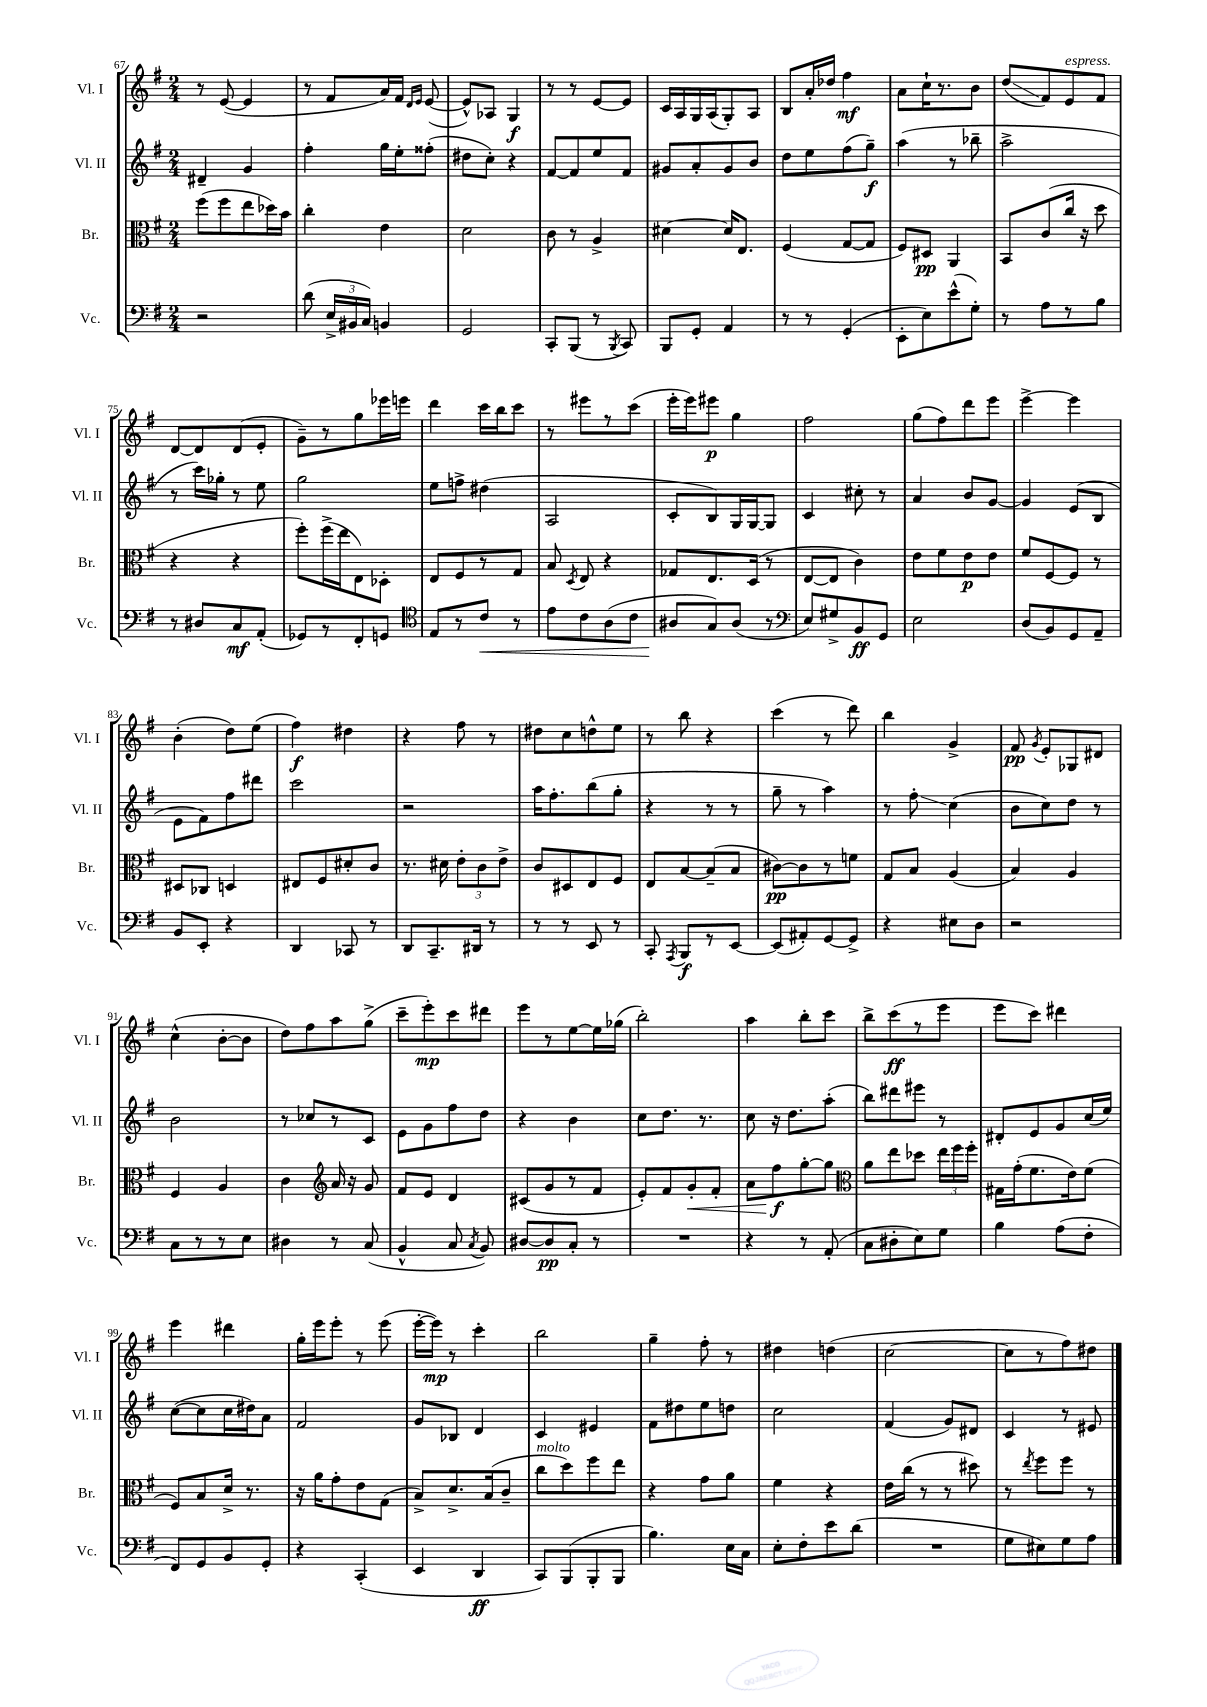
<<
\new StaffGroup <<
\new Staff = "s0" \with { instrumentName = "Vl. I" shortInstrumentName = "Vl. I" } {
    \clef treble \key g \major \numericTimeSignature \time 2/4
    \autoBeamOff r8 e'8~( e'4 |
    r8 fis'8[ a'16) fis'16] \grace { d'16[ e'16] } e'8~( |
    e'8[-^) aes8] g4\f |
    r8 r8 e'8[~ e'8] |
    c'16[ a16 g16 a16( g8-.) a8] |
    b8[ a'16-. des''16] fis''4\mf |
    a'8[ c''16-! r8. b'8] |
    d''8[\glissando( fis'8) e'8^\markup { \italic "espress." } fis'8] |
    d'8[~ d'8 d'8( e'8]-. |
    g'8[--) r8 g''8 ees'''16 e'''16] |
    d'''4 c'''16[ b''16 c'''8] |
    r8 eis'''8[ r8 c'''8]( |
    e'''16[-. e'''16) eis'''8]\p g''4 |
    fis''2 |
    g''8[( fis''8) d'''8 e'''8] |
    e'''4~-> e'''4 |
    b'4-.( d''8[) e''8]( |
    fis''4\f) dis''4 |
    r4 fis''8 r8 |
    dis''8[ c''8 d''8-^ e''8] |
    r8 b''8 r4 |
    c'''4( r8 d'''8) |
    b''4 g'4-> |
    fis'8\pp \acciaccatura { g'8 } e'8[-. ges8 dis'8] |
    c''4-^( b'8[~-. b'8] |
    d''8[) fis''8 a''8 g''8]->( |
    c'''8[-- e'''8-.\mp) c'''8 dis'''8] |
    e'''8[ r8 e''8~ e''16 ges''16]( |
    b''2-.) |
    a''4 b''8[-. c'''8] |
    b''8[-> c'''8\ff( r8 e'''8] |
    e'''8[ c'''8]) dis'''4 |
    e'''4 dis'''4 |
    g''16[-. e'''16 e'''8]-. r8 e'''8( |
    e'''16[~-. e'''16]\mp) r8 c'''4-. |
    b''2 |
    g''4-- fis''8-. r8 |
    dis''4 d''4( |
    c''2~ |
    c''8[ r8 fis''8) dis''8] \bar "|." |
}
\new Staff = "s1" \with { instrumentName = "Vl. II" shortInstrumentName = "Vl. II" } {
    \clef treble \key g \major \numericTimeSignature \time 2/4
    \autoBeamOff dis'4-- g'4 |
    fis''4-. g''16[ e''16-. fisis''8]-.( |
    dis''8[ c''8]-.) r4 |
    fis'8[~ fis'8 e''8 fis'8] |
    gis'8[ a'8-. gis'8 b'8] |
    d''8[ e''8 fis''8( g''8]--\f) |
    a''4( r8 bes''8-- |
    a''2-> |
    r8 c'''16[) ges''16]-. r8 e''8 |
    g''2 |
    e''8[ f''8]-> dis''4( |
    a2 |
    c'8[-. b8) g16 g16~ g8] |
    c'4 cis''8-. r8 |
    a'4 b'8[ g'8]~ |
    g'4 e'8[( b8] |
    e'8[ fis'8) fis''8 dis'''8] |
    c'''2 |
    r2 |
    a''16[ fis''8.-. b''8( g''8]-. |
    r4 r8 r8 |
    g''8-- r8 a''4) |
    r8 fis''8-.\glissando c''4( |
    b'8[ c''8) d''8] r8 |
    b'2 |
    r8 ces''8[ r8 c'8] |
    e'8[ g'8 fis''8 d''8] |
    r4 b'4 |
    c''8[ d''8.] r8. |
    c''8 r16 d''8.[ a''8]-.( |
    b''8[) dis'''8 eis'''8] r8 |
    dis'8[-. e'8 g'8 c''16( e''16]) |
    c''8[~( c''8 c''16 dis''16) a'8] |
    fis'2 |
    g'8[ bes8] d'4 |
    c'4 eis'4 |
    fis'8[ dis''8 e''8 d''8] |
    c''2 |
    fis'4( g'8[) dis'8] |
    c'4 r8 eis'8 \bar "|." |
}
\new Staff = "s2" \with { instrumentName = "Br." shortInstrumentName = "Br." } {
    \clef alto \key g \major \numericTimeSignature \time 2/4
    \autoBeamOff fis''8[( fis''8 e''8 des''16) b'16] |
    c''4-. e'4 |
    d'2 |
    c'8 r8 a4-> |
    dis'4~ dis'16[ e8.] |
    fis4( g8[~ g8] |
    fis8[) dis8]\pp a,4 |
    b,8[ c'8( c''16] r16 d''8 |
    r4 r4 |
    fis''8[-.) fis''16->( e''16 e8) des8]-. |
    e8[ fis8 r8 g8] |
    b8 \acciaccatura { d8 } e8 r4 |
    ges8[ e8. d16]( r8 |
    e8[~ e8] c'4) |
    e'8[ fis'8 e'8\p e'8] |
    fis'8[ fis8~ fis8] r8 |
    dis8[ ces8] d4 |
    eis8[ fis8 dis'8-. c'8] |
    r8. dis'16 \tuplet 3/2 { e'8[-. c'8 e'8]-> } |
    c'8[ dis8 e8 fis8] |
    e8[ b8~ b8--( b8] |
    cis'8[~\pp) cis'8 r8 f'8] |
    g8[ b8] a4( |
    b4) a4 |
    fis4 a4 |
    c'4 \clef treble a'16 r16 g'8 |
    fis'8[ e'8] d'4 |
    cis'8[( g'8 r8 fis'8] |
    e'8[-.) fis'8 g'8-.\< fis'8]-. |
    a'8[ fis''8\f\! g''8~-. g''8] |
    \clef alto a'8[ e''8 des''8] \tuplet 3/2 { e''16[ fis''16 fis''16]-. } |
    gis16[ g'16-.( fis'8. e'16) fis'8]( |
    fis8[) b8 d'16]-> r8. |
    r16 a'16[ g'8-. e'8 g8]( |
    b8[->) d'8.-> b16( c'8]-- |
    c''8[^\markup { \italic "molto" } d''8) fis''8 e''8] |
    r4 g'8[ a'8] |
    fis'4 r4 |
    e'16[ c''16]( r8 r8 dis''8) |
    r8 \acciaccatura { e''8 } fis''8[ fis''8] r8 \bar "|." |
}
\new Staff = "s3" \with { instrumentName = "Vc." shortInstrumentName = "Vc." } {
    \clef bass \key g \major \numericTimeSignature \time 2/4
    \autoBeamOff r2 |
    d'8( \tuplet 3/2 { e16[-> bis,16 c16]) } b,4 |
    g,2 |
    c,8[-. b,,8]( r8 \acciaccatura { b,,8 } c,8) |
    b,,8[ g,8]-. a,4 |
    r8 r8 g,4-.( |
    e,8[-. e8) e'8-^( g8]-.) |
    r8 a8[ r8 b8] |
    r8 dis8[ c8\mf a,8]-.( |
    ges,8[) r8 fis,8-. g,8] |
    \clef tenor e8[ r8 c'8]\< r8 |
    e'8[ c'8 a8( c'8] |
    ais8[\! g8) ais8]( r8 |
    \clef bass e8[) gis8-> b,8\ff g,8] |
    e2 |
    d8[( b,8) g,8 a,8]-- |
    b,8[ e,8]-. r4 |
    d,4 ces,8 r8 |
    d,8[ c,8.-- dis,16] r8 |
    r8 r8 e,8 r8 |
    c,8-. \acciaccatura { a,,8 } b,,8[\f r8 e,8]~ |
    e,8[( ais,8-.) g,8~ g,8]-> |
    r4 eis8[ d8] |
    r2 |
    c8[ r8 r8 e8] |
    dis4 r8 c8( |
    b,4-^ c8 \acciaccatura { c8 } b,8) |
    dis8[~ dis8\pp c8]-. r8 |
    R2 |
    r4 r8 a,8-.( |
    c8[ dis8-. e8) g8] |
    b4 a8[( fis8]-. |
    fis,8[) g,8 b,8 g,8]-. |
    r4 c,4-.( |
    e,4 d,4\ff |
    c,8[) b,,8( b,,8-. b,,8] |
    b4.) e16[ c16] |
    e8[-. fis8-. e'8 d'8]( |
    R2 |
    g8[ eis8) g8 a8] \bar "|." |
}
>>
>>
\layout { \context { \Score currentBarNumber = #67 } }
